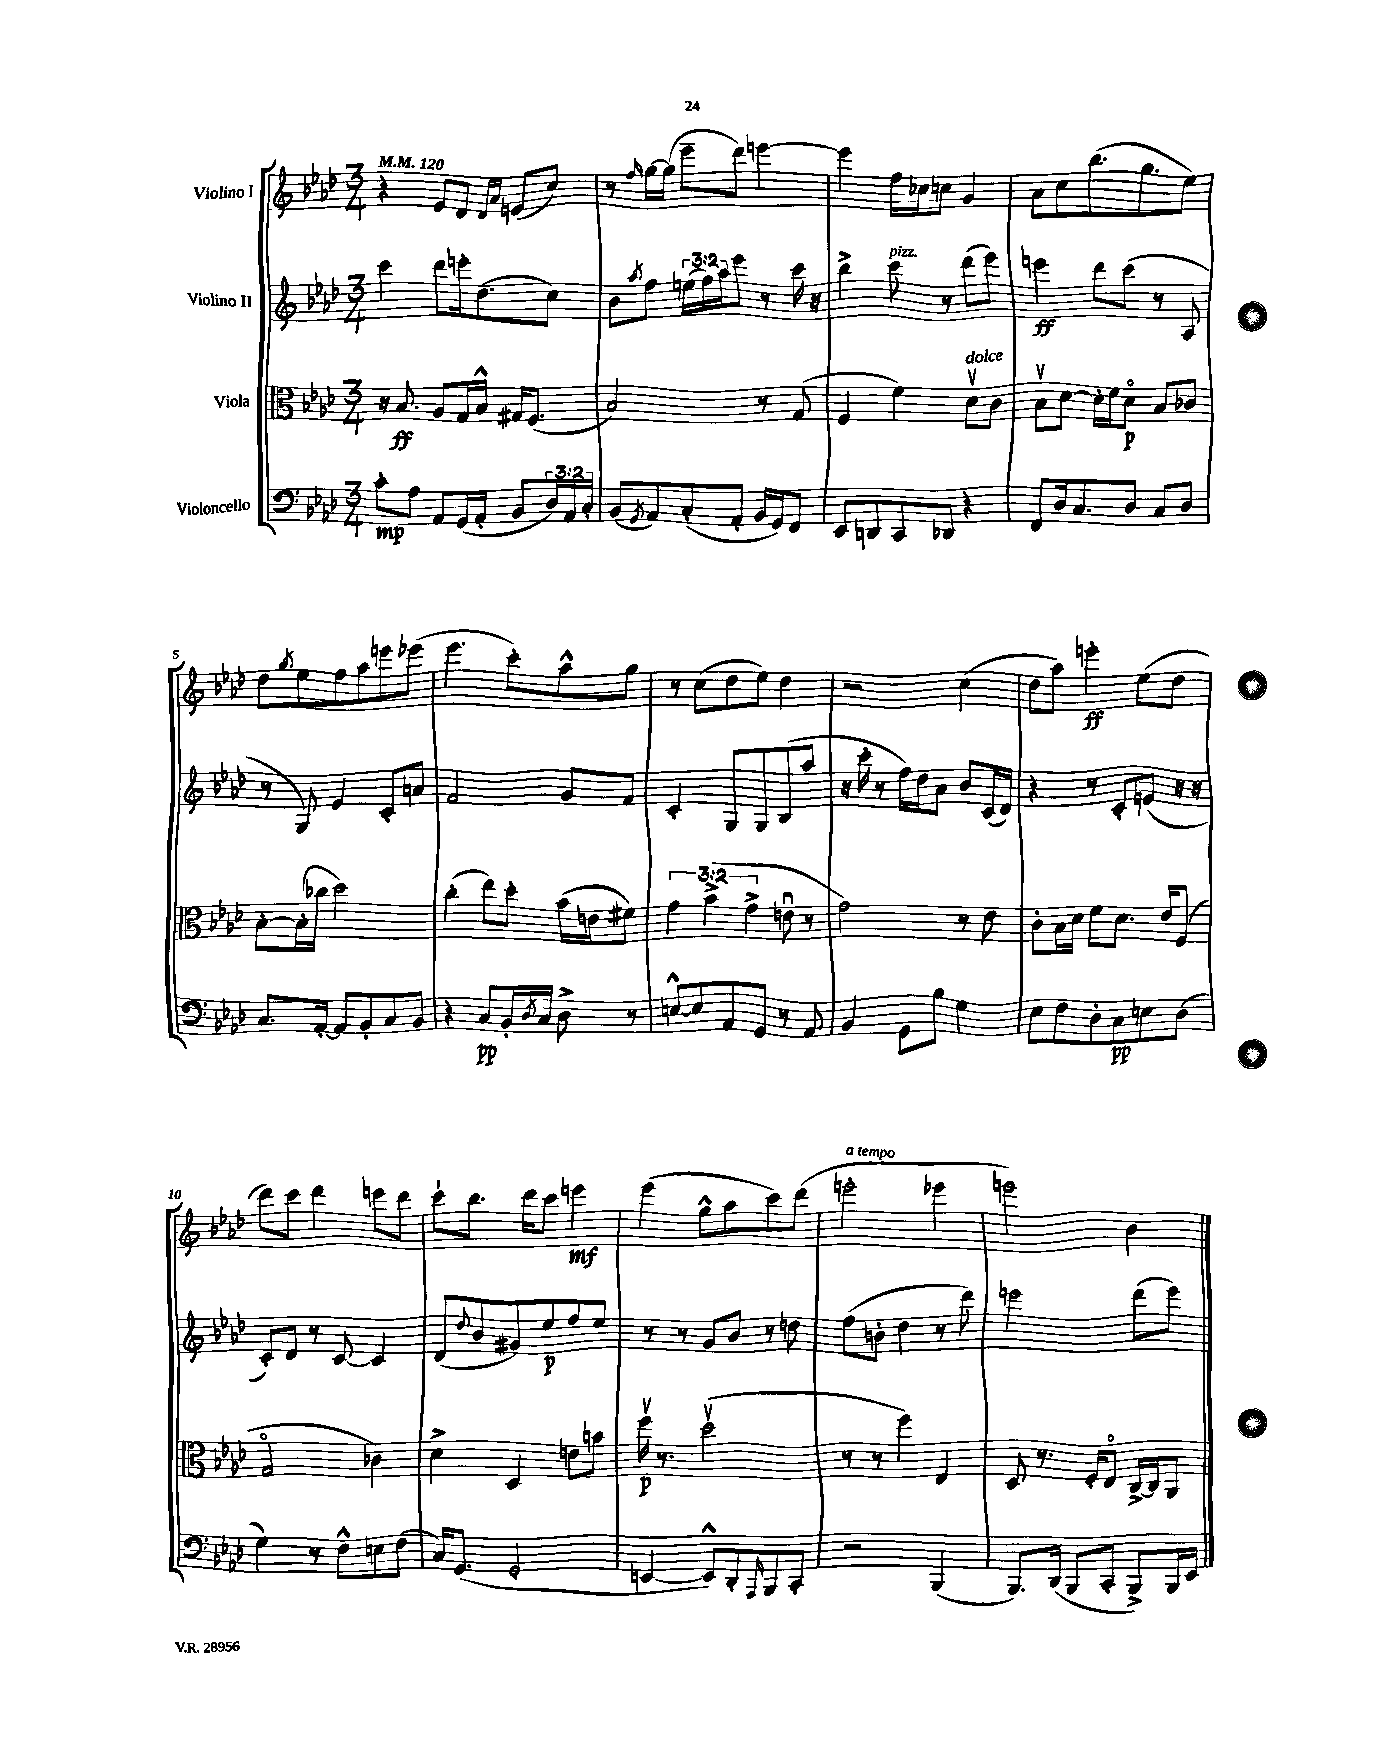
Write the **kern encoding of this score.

**kern	**kern	**kern	**kern
*staff4	*staff3	*staff2	*staff1
*clefF4	*clefC3	*clefG2	*clefG2
*k[b-e-a-d-]	*k[b-e-a-d-]	*k[b-e-a-d-]	*k[b-e-a-d-]
*M3/4	*M3/4	*M3/4	*M3/4
*MM120	*MM120	*MM120	*MM120
8c'	16r	4ccc	4r
.	8.B-	.	.
8A-	.	.	.
8AA-	8A-	8ddd-	8e-
(16GG	16G	16eee'	8d-
16AA-'	16B-^^	(8.dd-	.
.	.	.	16qqd-
.	.	.	16qqa-
8BB-	16G#	.	(8e
.	(8.F	.	.
24D-)	.	8cc)	8cc)
24AA-	.	.	.
24C'	.	.	.
=	=	=	=
(8BB-	2B-)	8b-	8r
8qGG	.	8qaa-	16qqff
8AA-)	.	8ff	[16gg
.	.	.	(16gg]
(8C'	.	(24ee	8eee-~
.	.	24ff)	.
.	.	24aa-	.
8AA-'	.	8eee-	8ddd-)
16BB-	8r	8r	[4eee
16GG)	.	.	.
8FF	(8G	16ccc	.
.	.	16r	.
=	=	=	=
8EE-	4F	4bb-^	4eee]
8DD	.	.	.
8CC	4f)	8ccc	16ff
.	.	.	16cc-
8DD-	.	8r	8cc
4r	8d-v	(8ddd-	4g
.	8c	8eee-)	.
=	=	=	=
8FF	8B-v	4eee	8a-
16D-	[8d-	.	8cc
8.C	.	.	.
.	16d-']	8ddd-	(8.bb-
.	16f	.	.
8D-	8d-o	(8ccc	.
.	.	.	8.gg
8C	8B-	8r	.
8D-	8c-	8A-	8ee-)
=	=	=	=
8.C	[8B-'	8r	8dd-
.	.	.	8qgg
.	(16B-']	8G)	8ee-
[16AA-'	16cc-	.	.
8AA-]	2dd-)	4e-	8ff
8BB-'	.	.	8aa-
8C	.	8c'	8eee
8BB-	.	8a	(8eee-
=	=	=	=
4r	(4cc'	2f	4.eee-
8C	8ee-)	.	.
16BB-'	8dd-'	.	8ccc')
8qD-	.	.	.
16C	.	.	.
8D-^	(16b-	8g	8aa-^^
.	16e	.	.
8r	8f#)	8f	8gg
=	=	=	=
[8E^^	6g	4c'	8r
8E]	.	.	(8cc
.	(6b-^	.	.
8AA-	.	8G	8dd-
.	6g^	.	.
8GG	.	8G	8ee-)
8r	8eu	(8B-	4dd-
8AA-	8r	8aa-	.
=	=	=	=
4BB-	2g)	16r	2r
.	.	16ccc'	.
.	.	8r	.
8GG	.	16ff)	.
.	.	16dd-	.
8B-	.	8a-	.
4G	8r	8b-	(4cc
.	8e-	(16c	.
.	.	16d-)	.
=	=	=	=
8E-	8c'	4r	8dd-
8F	16B-	.	8aa-)
.	16d-	.	.
8D-'	8f	8r	4eee'
8C	8.d-	8c'	.
8E	.	(8e	(8ee-
.	16e-	.	.
(8D-	(8F	16r	8dd-
.	.	16r	.
=	=	=	=
4G)	2Go	8c')	8ddd-)
.	.	8d-	8ccc
8r	.	8r	4ddd-
8F^^	.	[8c	.
8E	4c-)	4c]	8eee
(8F	.	.	8ddd-
=	=	=	=
16C)	4d-^	(8d-	8ccc`
(8.GG	.	.	.
.	.	8qqdd-	.
.	.	8b-	8.bb-
2GG'	4D-	8g#)	.
.	.	.	16ddd-
.	.	8ee-	8ccc
.	8e	8ff	4eee
.	8b	8ee-	.
=	=	=	=
[4EE	16ffv	8r	(4eee-
.	8.r	.	.
.	.	8r	.
8EE^^])	(2dd-v	8g	8gg^^
8DD-'	.	8b-	8aa-
16qqAAA-	.	.	.
8BBB-	.	8r	8ccc)
8CC'	.	8dd	(8ddd-
=	=	=	=
2r	8r	(8ff	2eee'
.	8r	8b'	.
.	4ff)	4dd-	.
(4BBB-	4E-	8r	4eee-
.	.	8ddd-)	.
=	=	=	=
8.BBB-)	8D-	2eee	2eee)
.	8.r	.	.
(16DD-	.	.	.
8BBB-	.	.	.
.	16F'	.	.
8CC'	8E-o	.	.
8BBB-^)	[16C^	(8ddd-	4b-
.	16C]	.	.
16BBB-	8AA-	8eee)	.
16EE-	.	.	.
==	==	==	==
*-	*-	*-	*-
